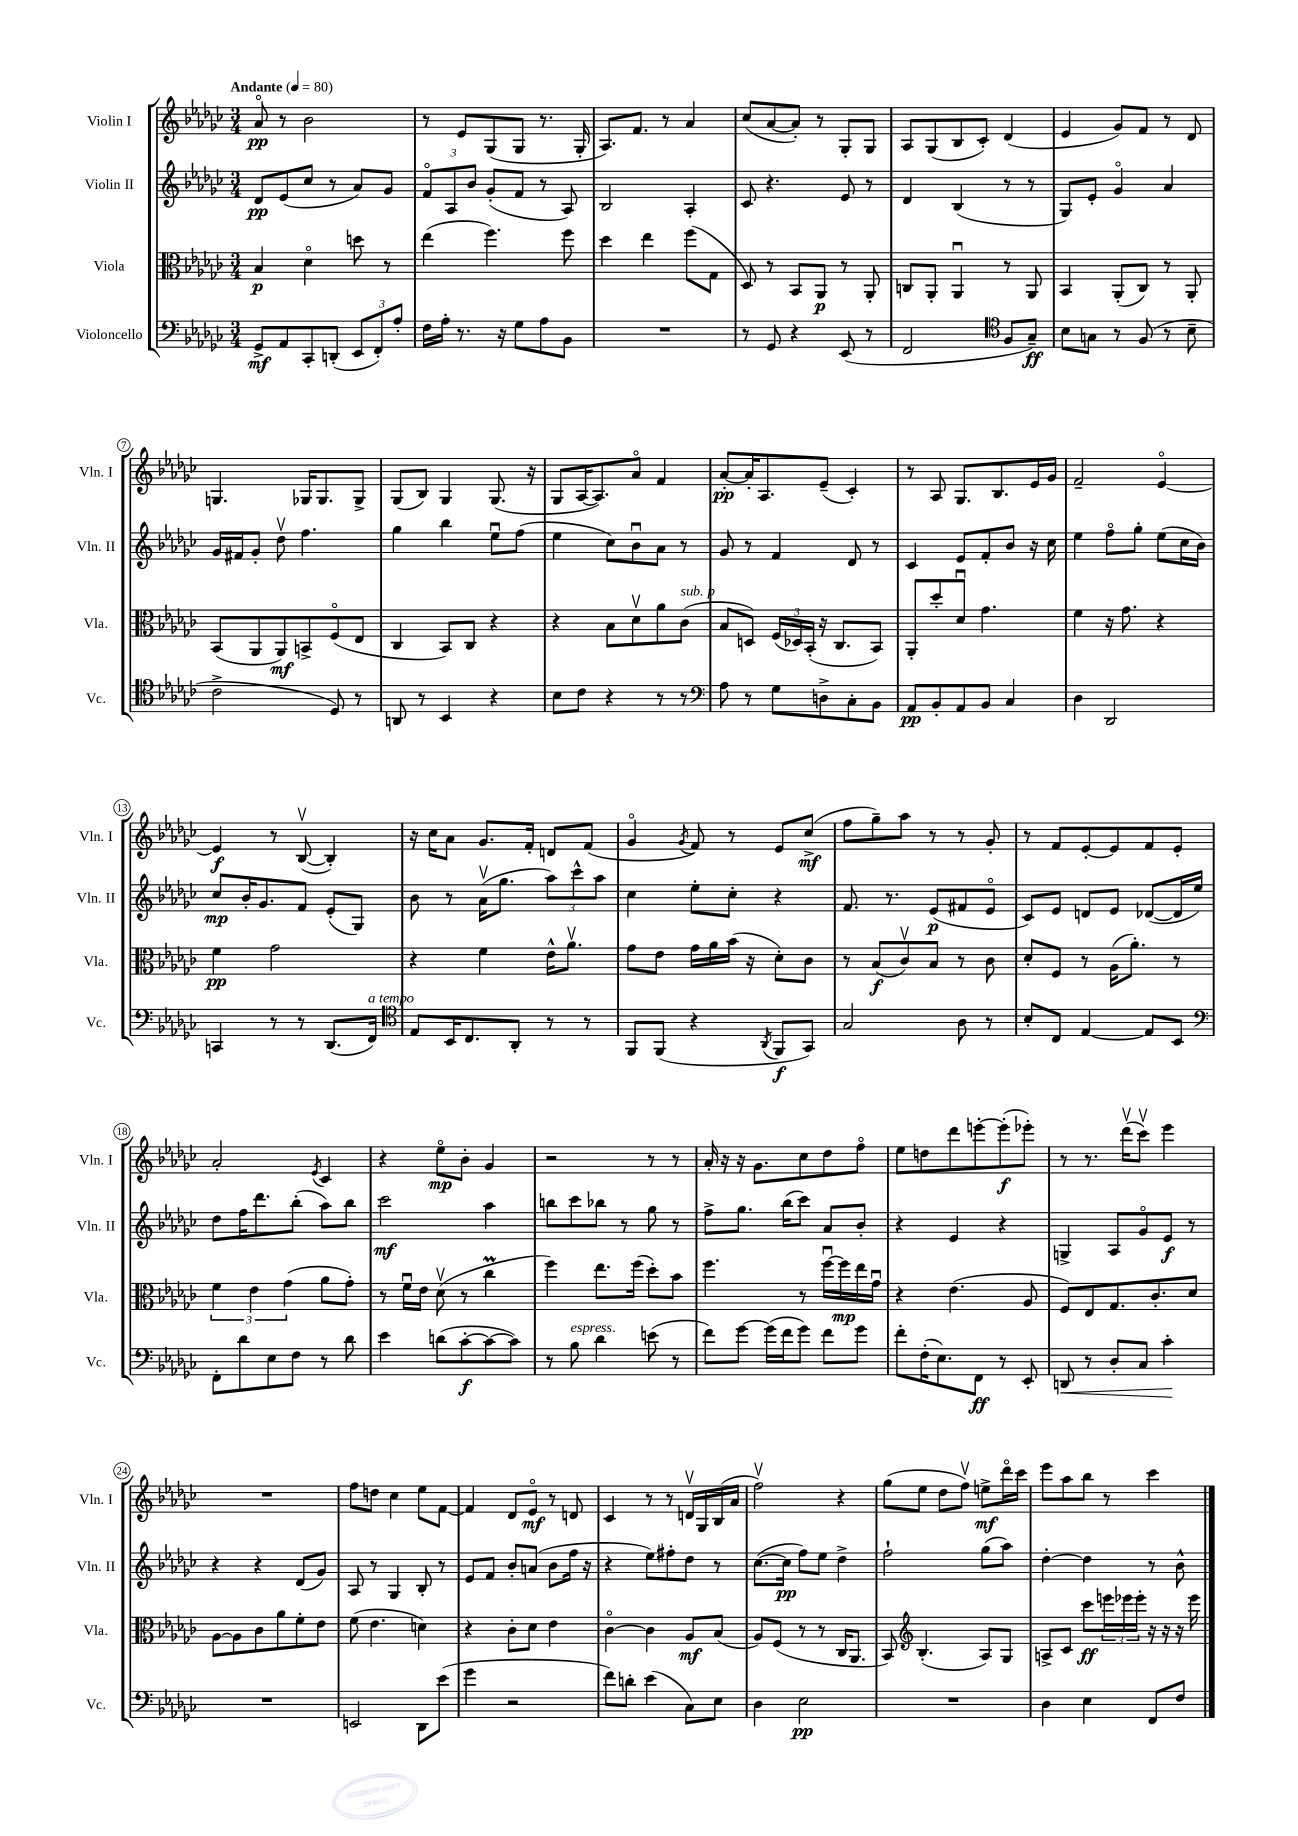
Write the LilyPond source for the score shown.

<<
\new StaffGroup <<
\new Staff = "s0" \with { instrumentName = "Violin I" shortInstrumentName = "Vln. I" } {
    \clef treble \key ges \major \numericTimeSignature \time 3/4 \tempo "Andante" 4 = 80
    aes'8\flageolet\pp r8 bes'2 |
    r8 ees'8 ges8( ges8 r8. ges16-. |
    aes8.) f'8. r8 aes'4 |
    ces''8( aes'8~ aes'8-.) r8 ges8-. ges8 |
    aes8 ges8( bes8 ces'8-.) des'4( |
    ees'4 ges'8) f'8 r8 des'8 |
    g4. ges16 ges8. ges8-> |
    ges8( bes8) ges4 ges8.( r16 |
    ges8 aes16~ aes8.) aes'8\flageolet f'4 |
    aes'8~-.\pp aes'16-. aes8. ees'8--( ces'4-.) |
    r8 aes8 ges8. bes8. ees'16 ges'16 |
    f'2-- ees'4~\flageolet |
    ees'4\f r8 bes8~\upbow( bes4-.) |
    r16 ces''16 aes'8 ges'8. f'16-. d'8 f'8( |
    ges'4\flageolet \acciaccatura { ges'8 } f'8) r8 ees'8 ces''8->\mf( |
    f''8 ges''8--) aes''8 r8 r8 ges'8-. |
    r8 f'8 ees'8~-. ees'8 f'8 ees'8-. |
    aes'2-. \acciaccatura { ees'8 } ces'4 |
    r4 ees''8\flageolet\mp bes'8-. ges'4 |
    r2 r8 r8 |
    aes'16-. r16 r16 ges'8. ces''8 des''8 f''8\flageolet |
    ees''8 d''8 des'''8 e'''8~-. e'''8-.\f( ees'''8-.) |
    r8 r8. des'''16\upbow( ces'''8\upbow) ees'''4 |
    R2. |
    f''8 d''8 ces''4 ees''8 f'8~ |
    f'4 des'8 ees'8\flageolet\mf r8 d'8 |
    ces'4 r8 r8 d'16\upbow ges16 bes16( aes'16 |
    f''2\upbow) r4 |
    ges''8( ees''8 des''8 f''8\upbow) e''8->\mf des'''16\flageolet ces'''16 |
    ees'''8 aes''8 bes''8 r8 ces'''4 \bar "|." |
}
\new Staff = "s1" \with { instrumentName = "Violin II" shortInstrumentName = "Vln. II" } {
    \clef treble \key ges \major \numericTimeSignature \time 3/4
    des'8\pp ees'8( ces''8 r8 aes'8) ges'8 |
    \tuplet 3/2 { f'8\flageolet aes8 bes'8 } ges'8-.( f'8 r8 aes8) |
    bes2 aes4-. |
    ces'8 r4. ees'8 r8 |
    des'4 bes4( r8 r8 |
    ges8) ees'8-. ges'4\flageolet aes'4 |
    ges'16 fis'16 ges'8-. des''8\upbow f''4. |
    ges''4 bes''4 ees''8\downbow f''8( |
    ees''4 ces''8) bes'8\downbow aes'8 r8 |
    ges'8 r8 f'4 des'8 r8 |
    ces'4 ees'8 f'8-. bes'8 r16 ces''16 |
    ees''4 f''8\flageolet ges''8-. ees''8( ces''16 bes'16) |
    ces''8\mp bes'16-. ges'8. f'8 ees'8-.( ges8) |
    bes'8 r8 aes'16\upbow( ges''8. \tuplet 3/2 { aes''8) ces'''8-^ aes''8 } |
    ces''4 ees''8-. ces''8-. r4 |
    f'8. r8. ees'8\p( fis'8 ees'8\flageolet |
    ces'8) ees'8 d'8 ees'8 des'8~( des'16 ees''16) |
    des''8 f''16 des'''8. bes''8-.( aes''8) bes''8 |
    ces'''2\mf aes''4 |
    b''8 ces'''8 bes''8 r8 ges''8 r8 |
    f''8-> ges''8. bes''16( ces'''8) aes'8 bes'8-. |
    r4 ees'4 r4 |
    g4-> aes8 ges'8\flageolet ees'8\f r8 |
    r4 r4 des'8( ges'8) |
    aes8 r8 ges4 bes8-. r8 |
    ees'8 f'8 bes'8-. a'8( bes'8 f''16 r16 |
    r4 ees''8) fis''8-. des''8 r8 |
    ces''8.~( ces''16\pp f''8) ees''8 des''4-> |
    f''2-! ges''8( aes''8) |
    des''4~-. des''4 r8 bes'8-^ \bar "|." |
}
\new Staff = "s2" \with { instrumentName = "Viola" shortInstrumentName = "Vla." } {
    \clef alto \key ges \major \numericTimeSignature \time 3/4
    bes4\p des'4\flageolet d''8 r8 |
    ees''4( f''4.) f''8 |
    des''4 ees''4 f''8( ges8 |
    des8) r8 bes,8 aes,8\p r8 aes,8-. |
    c8 aes,8-. aes,4\downbow r8 aes,8 |
    bes,4 aes,8-.( ces8) r8 aes,8-. |
    bes,8( aes,8 aes,8\mf) b,8-> f8\flageolet( ees8 |
    ces4 bes,8) ces8 r4 |
    r4 bes8 des'8\upbow aes'8 ces'8^\markup { \italic "sub. p" }( |
    bes8 d8) \tuplet 3/2 { f16( des16) bes,16-.( } r16 ces8. bes,8) |
    aes,8-. des''8-. des'8\downbow ges'4. |
    f'4 r16 ges'8. r4 |
    f'4\pp ges'2 |
    r4 f'4 ees'16-^ aes'8.\upbow |
    ges'8 ees'8 ges'16 aes'16 bes'16( r16 des'8-.) ces'8 |
    r8 bes8\f( ces'8\upbow) bes8 r8 ces'8 |
    des'8-. f8 r8 aes16( aes'8.-.) r8 |
    \tuplet 3/2 { f'4 ees'4 ges'4( } aes'8 ges'8-.) |
    r8 f'16\downbow ees'16 des'8\upbow( r8 ces''4\prall |
    f''4) ees''8. f''16( des''8-.) bes'8 |
    f''4. r8 f''16~\downbow f''16\mp ees''16 ges'16\downbow |
    r4 ees'4.( aes8 |
    f8) ees8 ges8. ces'8.-. des'8 |
    aes8~ aes8 ces'8 aes'8 f'8-. ees'8 |
    f'8( ees'4. d'4) |
    r4 ces'8-. des'8 ees'4 |
    ces'4~\flageolet ces'4 aes8\mf bes8( |
    aes8) f8( r8 r8 ces16 aes,8. |
    bes,8) \clef treble bes4.-.( aes8) ges8 |
    a8-> ces'8 ces'''8\ff \tuplet 3/2 { e'''16 ees'''16 ees'''16-. } r16 r16 r16 ees'''16 \bar "|." |
}
\new Staff = "s3" \with { instrumentName = "Violoncello" shortInstrumentName = "Vc." } {
    \clef bass \key ges \major \numericTimeSignature \time 3/4
    ges,8->\mf aes,8 ces,8-. d,8-.( \tuplet 3/2 { ees,8 f,8-.) aes8-. } |
    f16 aes16-. r8. r16 ges8 aes8 bes,8 |
    R2. |
    r8 ges,8 r4 ees,8( r8 |
    f,2 \clef tenor f8 ges8--\ff) |
    bes8 g8 r8 f8( r8 bes8-- |
    ces'2-> des8) r8 |
    a,8 r8 bes,4 r4 |
    bes8 ces'8 r4 r8 r8 |
    \clef bass aes8 r8 ges8 d8-> ces8-. bes,8 |
    aes,8\pp bes,8-. aes,8 bes,8 ces4 |
    des4 des,2 |
    c,4 r8 r8 des,8.( f,16^\markup { \italic "a tempo" }) |
    \clef tenor ees8 bes,16 ces8. aes,8-. r8 r8 |
    f,8 f,8( r4 \acciaccatura { aes,8 } f,8\f ges,8) |
    ges2 aes8 r8 |
    bes8-. ces8 ees4~ ees8 bes,8 |
    \clef bass f,8-. des'8 ees8 f8 r8 des'8 |
    ees'4 d'8( ces'8~-.\f ces'8~ ces'8) |
    r8 bes8^\markup { \italic "espress." } des'4 e'8( r8 |
    f'8) ges'8~ ges'16( f'16 ges'8) f'8 ges'8 |
    f'8-. f16-.( ees8.) f,8\ff r8 ees,8-. |
    d,8\< r8 des8-. ces8 ces'4-.\! |
    R2. |
    e,2 des,8 ees'8( |
    ges'4 r2 |
    f'8) d'8-. ees'4( ces8) ees8 |
    des4 ees2\pp |
    R2. |
    des4 ees4 f,8 f8 \bar "|." |
}
>>
>>
\layout { \context { \Score \override BarNumber.stencil = #(make-stencil-circler 0.1 0.3 ly:text-interface::print) } }
